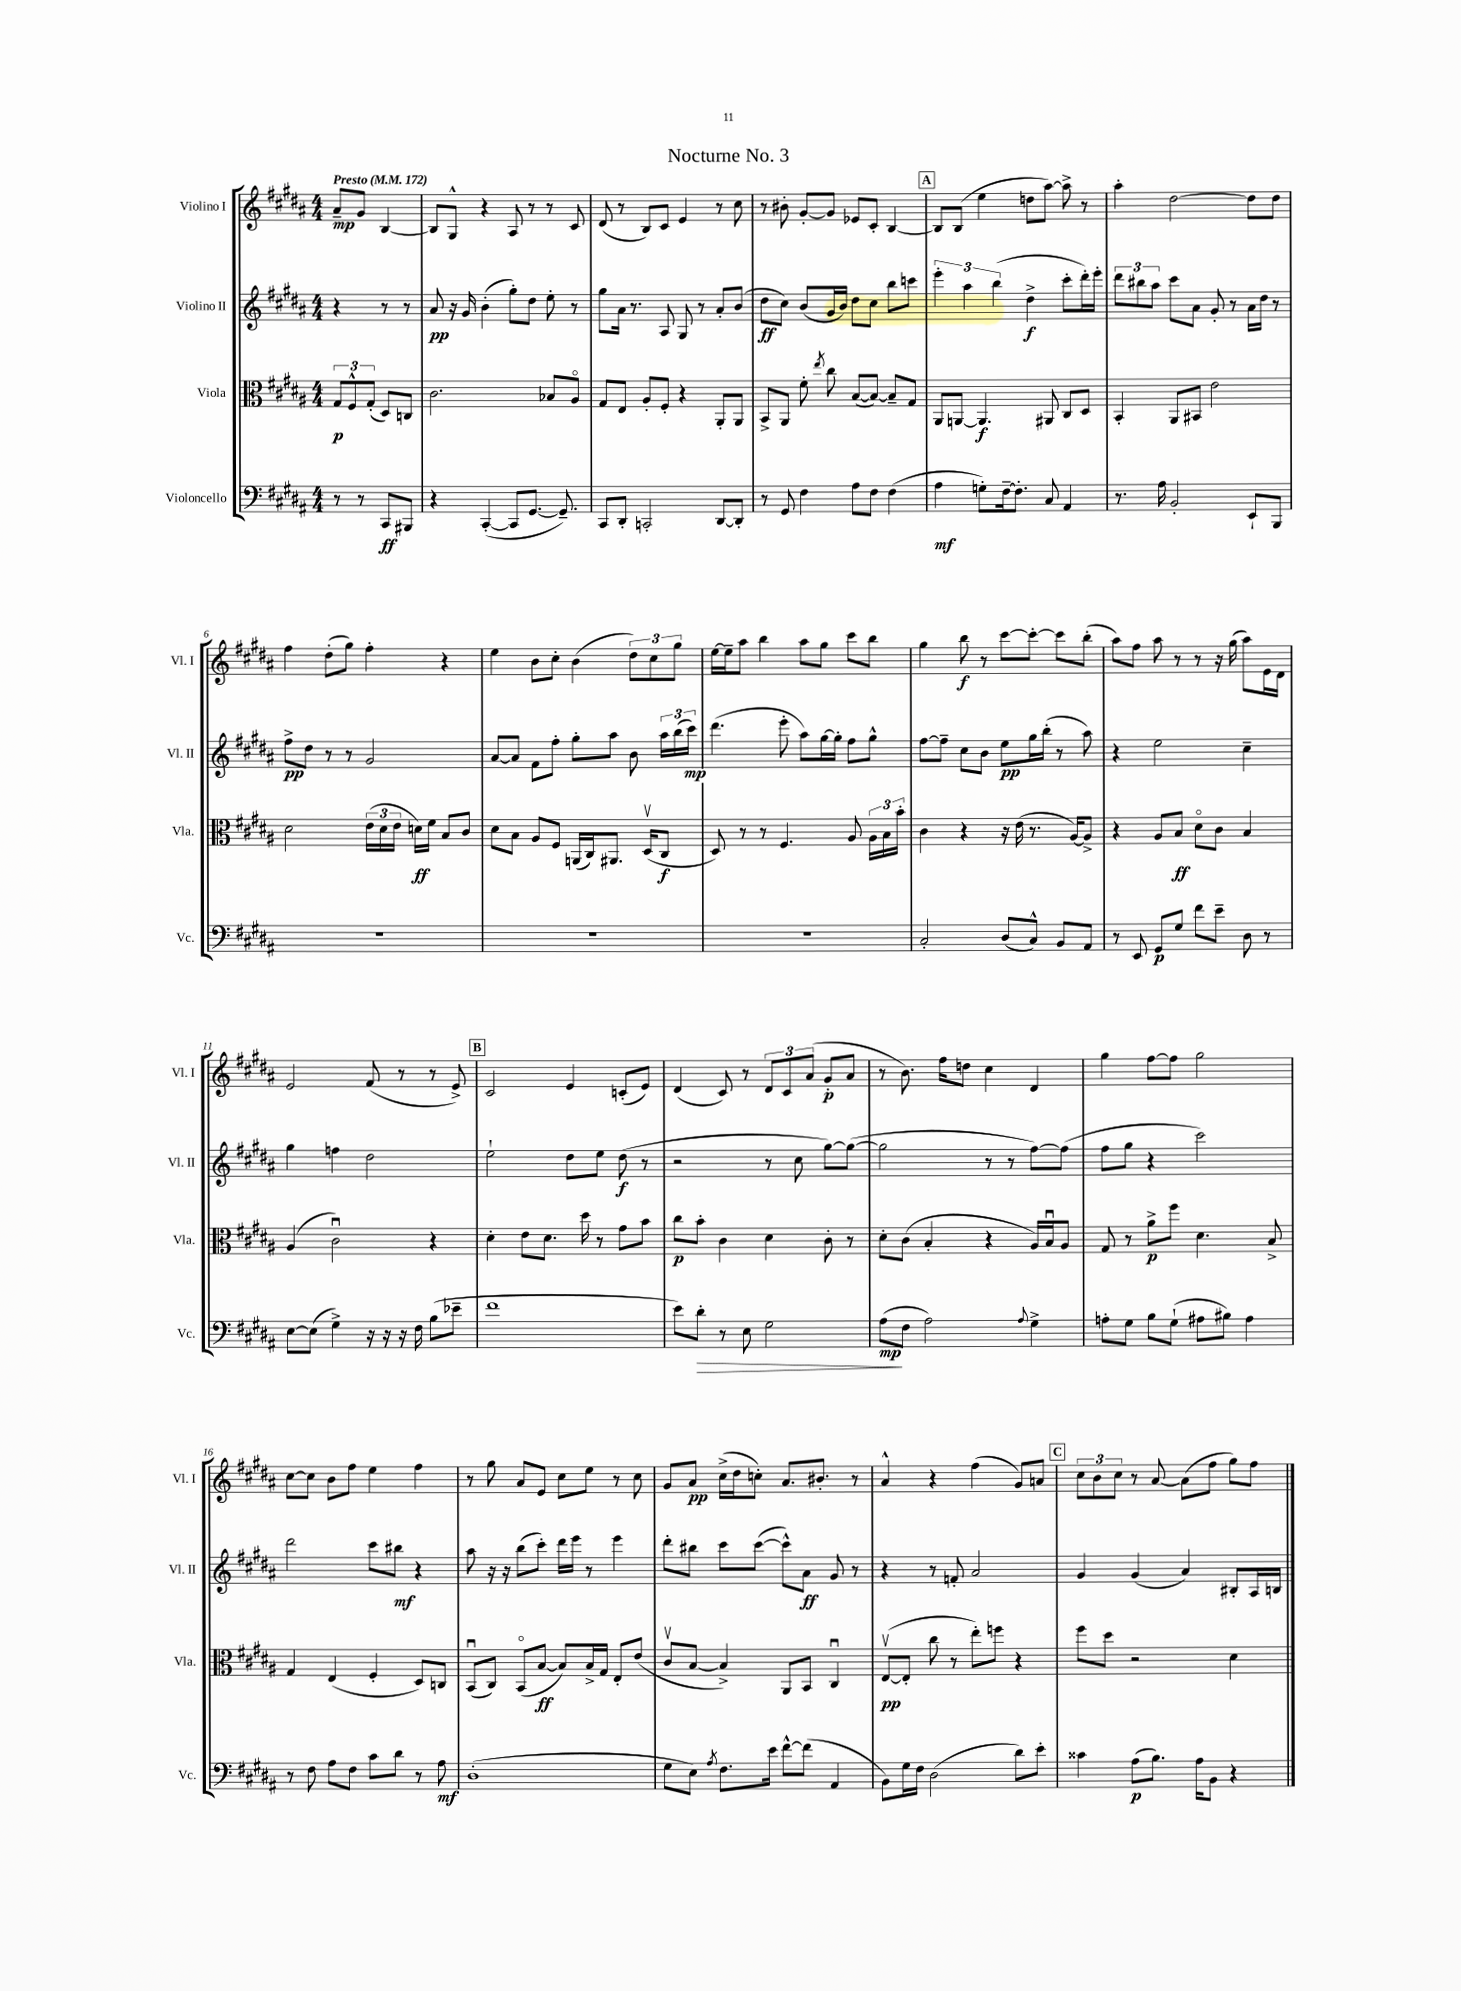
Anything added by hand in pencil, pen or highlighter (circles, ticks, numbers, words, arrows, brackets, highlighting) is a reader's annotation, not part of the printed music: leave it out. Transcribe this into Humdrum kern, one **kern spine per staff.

**kern	**dynam	**kern	**dynam	**kern	**dynam	**kern	**dynam
*part4	*part4	*part3	*part3	*part2	*part2	*part1	*part1
*staff4	*staff4	*staff3	*staff3	*staff2	*staff2	*staff1	*staff1
*I"Violoncello	*	*I"Viola	*	*I"Violino II	*	*I"Violino I	*
*I'Vc.	*	*I'Vla.	*	*I'Vl. II	*	*I'Vl. I	*
*clefF4	*	*clefC3	*	*clefG2	*	*clefG2	*
*k[f#c#g#d#a#]	*	*k[f#c#g#d#a#]	*	*k[f#c#g#d#a#]	*	*k[f#c#g#d#a#]	*
*M4/4	*	*M4/4	*	*M4/4	*	*M4/4	*
*MM172	*	*MM172	*	*MM172	*	*MM172	*
=	=	=	=	=	=	=	=
!	!	!	!	!	!	!LO:TX:a:B:t=Presto	!
8r	.	12G#/L	p	4r	.	8a#~/L	mp
.	.	12F#^^/	.	.	.	.	.
8r	.	.	.	.	.	8g#/J	.
.	.	(12G#'/J	.	.	.	.	.
8CC#/L	ff	8D#/L)	.	8r	.	[4B/	.
8BBB#X/J	.	8Cn/J	.	8r	.	.	.
=1	=1	=1	=1	=1	=1	=1	=1
4r	.	2.c#\	.	8a#/	pp	8B/L]	.
.	.	.	.	16r	.	8G#^^/J	.
.	.	.	.	16g#/	.	.	.
([4CC#'/	.	.	.	(4b'\	.	4r	.
8CC#/L]	.	.	.	8gg#'\L)	.	8A#/	.
[8.GG#/J	.	.	.	8dd#\J	.	8r	.
.	.	8B-X/L	.	8ee'\	.	8r	.
8.GG#~/])	.	.	.	.	.	.	.
.	.	8A#/J	.	8r	.	8c#/	.
=2	=2	=2	=2	=2	=2	=2	=2
8CC#/L	.	8G#/L	.	8gg#\L	.	(8d#/	.
8DD#'/J	.	8E/J	.	16a#\Jk	.	8r	.
.	.	.	.	8.r	.	.	.
2CCn'/	.	8A#'/L	.	.	.	8B/L)	.
.	.	8F#'/J	.	8A#/	.	8c#/J	.
.	.	4r	.	8G#/	.	4e/	.
.	.	.	.	8r	.	.	.
[8DD#/L	.	8AA#'/L	.	8a#'/L	.	8r	.
8DD#'/J]	.	8AA#/J	.	(8b/J	.	8cc#\	.
=3	=3	=3	=3	=3	=3	=3	=3
8r	.	8BB^/L	.	8dd#\L	ff	8r	.
8GG#/	.	8AA#/J	.	8cc#\J)	.	8b#X'\	.
4F#\	.	8f#'\	.	(8b/L	.	[8g#'/L	.
.	.	8qee/	.	.	.	.	.
.	.	8cc#\	.	16g#/L	.	8g#/J]	.
.	.	.	.	16b/JJ)	.	.	.
8A#\L	.	([8B/L	.	8dd#\L	.	8e-X/L	.
8F#\J	.	8B/J_)	.	8cc#\J	.	8c#'/J	.
(4F#\	.	8B~/L]	.	8bb\L	.	[4B/	.
.	.	8G#/J	.	8cccn\J	.	.	.
!!LO:REH:place=s1:t=A
=4	=4	=4	=4	=4	=4	=4	=4
4A#\	mf	8AA#/L	.	6eee'\	.	8B/L]	.
.	.	[8AAn/J	.	.	.	(8B/J	.
.	.	.	.	6aa#\	.	.	.
8Gn'\L)	.	4.AA/]	f	.	.	4ee\	.
.	.	.	.	(6bb\	.	.	.
[16F#~\k	.	.	.	.	.	.	.
8.F#'\J]	.	.	.	.	.	.	.
.	.	.	.	4dd#^\	f	8ddn\L	.
8C#/	.	8AA#X/	.	.	.	[8aa#\J)	.
4AA#/	.	8C#/L	.	8ccc#'\L	.	8aa#^\]	.
.	.	8D#/J	.	16ddd#'\L)	.	8r	.
.	.	.	.	16eee'\JJ	.	.	.
=5	=5	=5	=5	=5	=5	=5	=5
8.r	.	4BB'/	.	12ddd#\L	.	4aa#'\	.
.	.	.	.	12bb#X\	.	.	.
.	.	.	.	12aa#\J	.	.	.
16A#\	.	.	.	.	.	.	.
2BB'/	.	8AA#/L	.	8ccc#\L	.	[2dd#\	.
.	.	8BB#X/J	.	8a#\J	.	.	.
.	.	2e\	.	8g#'/	.	.	.
.	.	.	.	8r	.	.	.
8EE`/L	.	.	.	16a#\LL	.	8dd#\L]	.
.	.	.	.	16dd#\JJ	.	.	.
8BBB/J	.	.	.	8r	.	8dd#\J	.
!!LO:LB:g=z
=6	=6	=6	=6	=6	=6	=6	=6
1r	.	2d#\	.	8ff#^\L	pp	4ff#\	.
.	.	.	.	8dd#\J	.	.	.
.	.	.	.	8r	.	(8dd#'\L	.
.	.	.	.	8r	.	8gg#\J)	.
.	.	(24e\LL	.	2g#/	.	4ff#'\	.
.	.	24d#\	.	.	.	.	.
.	.	24e\JJ	.	.	.	.	.
.	.	16dn\LL)	ff	.	.	.	.
.	.	16f#\JJ	.	.	.	.	.
.	.	8B/L	.	.	.	4r	.
.	.	8c#/J	.	.	.	.	.
=7	=7	=7	=7	=7	=7	=7	=7
1r	.	8d#\L	.	[8a#/L	.	4ee\	.
.	.	8B\J	.	8a#/J]	.	.	.
.	.	8A#/L	.	8f#\L	.	8b\L	.
.	.	8F#/J	.	8ff#'\J	.	8cc#'\J	.
.	.	(16AAn/LL	.	8gg#'\L	.	(4b\	.
.	.	16C#/J)	.	.	.	.	.
.	.	8.AA#X/J	.	8aa#\J	.	.	.
.	.	.	.	8b\	.	12dd#\L)	.
.	.	(16D#v/KL	.	.	.	.	.
.	.	.	.	.	.	12cc#\	.
.	.	8C#/J	f	24aa#\LL	.	.	.
.	.	.	.	(24bb\	.	12gg#\J	.
.	.	.	.	24ccc#\JJ)	mp	.	.
=8	=8	=8	=8	=8	=8	=8	=8
1r	.	8D#/)	.	(4.ddd#\	.	[16ee\LL	.
.	.	.	.	.	.	16ee~\J]	.
.	.	8r	.	.	.	8aa#\J	.
.	.	8r	.	.	.	4bb\	.
.	.	4.F#/	.	8eee'\	.	.	.
.	.	.	.	8aa#\L)	.	8aa#\L	.
.	.	.	.	[16gg#\L	.	8gg#\J	.
.	.	.	.	16gg#'\JJ]	.	.	.
.	.	8A#/	.	8ff#\L	.	8ccc#\L	.
.	.	24A#\LL	.	8gg#^^\J	.	8bb\J	.
.	.	24B\	.	.	.	.	.
.	.	24b'\JJ	.	.	.	.	.
=9	=9	=9	=9	=9	=9	=9	=9
2C#'/	.	4c#\	.	[8ff#\L	.	4gg#\	.
.	.	.	.	8ff#~\J]	.	.	.
.	.	4r	.	8cc#\L	.	8bb\	f
.	.	.	.	8b\J	.	8r	.
(8D#/L	.	16r	.	8ee\L	pp	[8ccc#\L	.
.	.	(16e\	.	.	.	.	.
8C#^^/J)	.	8.r	.	16gg#\L	.	8ccc#'\J_	.
.	.	.	.	(16bb'\JJ	.	.	.
8BB/L	.	.	.	8r	.	8ccc#\L]	.
.	.	[16A#/KL)	.	.	.	.	.
8AA#/J	.	8A#^/J]	.	8aa#\)	.	(8bb'\J	.
=10	=10	=10	=10	=10	=10	=10	=10
8r	.	4r	.	4r	.	8aa#\L)	.
8EE/	.	.	.	.	.	8ff#\J	.
8GG#/L	p	8A#/L	.	2ee\	.	8aa#\	.
8G#/J	.	8B/J	ff	.	.	8r	.
8f#\L	.	8d#\L	.	.	.	8r	.
8e~\J	.	8c#\J	.	.	.	16r	.
.	.	.	.	.	.	(16gg#\	.
8D#\	.	4B/	.	4cc#~\	.	8aa#\L)	.
8r	.	.	.	.	.	16e\L	.
.	.	.	.	.	.	16d#\JJ	.
!!LO:LB:g=z
=11	=11	=11	=11	=11	=11	=11	=11
[8E\L	.	(4A#/	.	4gg#\	.	2e/	.
(8E\J]	.	.	.	.	.	.	.
4G#^\)	.	2c#u\)	.	4ffn\	.	.	.
16r	.	.	.	2dd#\	.	(8f#/	.
16r	.	.	.	.	.	.	.
16r	.	.	.	.	.	8r	.
16F#\	.	.	.	.	.	.	.
(8B\L	.	4r	.	.	.	8r	.
8e-X~\J	.	.	.	.	.	8e^/)	.
!!LO:REH:place=s1:t=B
=12	=12	=12	=12	=12	=12	=12	=12
1f#	.	4d#'\	.	2ee`\	.	2c#/	.
.	.	8e\L	.	.	.	.	.
.	.	8.d#\J	.	.	.	.	.
.	.	.	.	8dd#\L	.	4e/	.
.	.	16dd#\	.	.	.	.	.
.	.	8r	.	8ee\J	.	.	.
.	.	8g#\L	.	(8dd#\	f	(8cn'/L	.
.	.	8b\J	.	8r	.	8e/J)	.
=13	=13	=13	=13	=13	=13	=13	=13
8e\L)	.	8cc#\L	p	2r	.	(4d#/	.
!	!LO:HP:b	!	!	!	!	!	!
8d#'\J	>	8b'\J	.	.	.	.	.
8r	.	4c#\	.	.	.	8c#/)	.
8E\	.	.	.	.	.	8r	.
2G#\	.	4d#\	.	8r	.	12d#/L	.
.	.	.	.	.	.	12c#/	.
.	.	.	.	8cc#\	.	.	.
.	.	.	.	.	.	(12a#/J	.
.	.	8c#'\	.	[8gg#\L)	.	8g#'/L	p
.	.	8r	.	(8gg#\J_	.	8a#/J	.
=14	=14	=14	=14	=14	=14	=14	=14
(8A#\L	mp	8d#'\L	.	2gg#\]	.	8r	.
8F#\J	]	(8c#\J	.	.	.	8.b\)	.
2A#\)	.	4B'/	.	.	.	.	.
.	.	.	.	.	.	16ff#\KL	.
.	.	.	.	.	.	8ddn\J	.
.	.	4r	.	8r	.	4cc#\	.
.	.	.	.	8r	.	.	.
8qqA#/	.	.	.	.	.	.	.
4G#^\	.	16A#/LL)	.	[8ff#\L)	.	4d#/	.
.	.	16Bu/J	.	.	.	.	.
.	.	8A#/J	.	(8ff#\J]	.	.	.
=15	=15	=15	=15	=15	=15	=15	=15
8An'\L	.	8G#/	.	8ff#\L	.	4gg#\	.
8G#\J	.	8r	.	8gg#\J	.	.	.
8B\L	.	8a#^\L	p	4r	.	[8ff#\L	.
(8G#`\J	.	8ff#\J	.	.	.	8ff#\J]	.
8A#X\L	.	4.d#\	.	2ccc#\)	.	2gg#\	.
8B#X\J)	.	.	.	.	.	.	.
4A#\	.	.	.	.	.	.	.
.	.	8B^/	.	.	.	.	.
!!LO:LB:g=z
=16	=16	=16	=16	=16	=16	=16	=16
8r	.	4G#/	.	2ddd#\	.	[8cc#\L	.
8F#\	.	.	.	.	.	8cc#\J]	.
8A#\L	.	(4E/	.	.	.	8b\L	.
8F#\J	.	.	.	.	.	8ff#\J	.
8c#\L	.	4F#'/	.	8ccc#\L	.	4ee\	.
8d#\J	.	.	.	8bb#X\J	mf	.	.
8r	.	8D#/L)	.	4r	.	4ff#\	.
8A#\	mf	8Cn/J	.	.	.	.	.
=17	=17	=17	=17	=17	=17	=17	=17
(1D#'	.	(8BBu/L	.	8aa#\	.	8r	.
.	.	8C#/J)	.	16r	.	8gg#\	.
.	.	.	.	16r	.	.	.
.	.	(8BB/L	.	(8bb\L	.	8a#/L	.
.	.	[8B/J	ff	8ccc#'\J)	.	8e/J	.
.	.	8B/L])	.	16ddd#\LL	.	8cc#\L	.
.	.	.	.	16eee\JJ	.	.	.
.	.	16B^/L	.	8r	.	8ee\J	.
.	.	16G#/JJ	.	.	.	.	.
.	.	8E'/L	.	4eee\	.	8r	.
.	.	(8e/J	.	.	.	8cc#\	.
=18	=18	=18	=18	=18	=18	=18	=18
8G#\L	.	8c#v/L	.	8ddd#'\L	.	8g#/L	.
8E\J)	.	[8B/J	.	8bb#X\J	.	8a#/J	pp
8qA#/	.	.	.	.	.	.	.
8.F#\L	.	4B^/])	.	8ccc#\L	.	(16cc#^\LL	.
.	.	.	.	.	.	16dd#\J	.
.	.	.	.	([8ccc#\J	.	8ccn'\J)	.
16e\Jk	.	.	.	.	.	.	.
[8f#^^\L	.	8AA#/L	.	8ccc#^^\L])	.	8.a#/L	.
(8f#\J]	.	8BB/J	.	8a#\J	ff	.	.
.	.	.	.	.	.	8.b#X'/J	.
4AA#/	.	4C#u/	.	8g#/	.	.	.
.	.	.	.	8r	.	8r	.
=19	=19	=19	=19	=19	=19	=19	=19
8BB\L)	.	([8Ev/L	pp	4r	.	4a#^^/	.
16G#\L	.	8E'/J]	.	.	.	.	.
16F#\JJ	.	.	.	.	.	.	.
(2D#\	.	8cc#\	.	8r	.	4r	.
.	.	8r	.	8fn'/	.	.	.
.	.	8ee'\L)	.	2a#/	.	(4ff#\	.
.	.	8ffn\J	.	.	.	.	.
8d#\L)	.	4r	.	.	.	8g#/L)	.
8e'\J	.	.	.	.	.	8an/J	.
!!LO:REH:place=s1:t=C
=20	=20	=20	=20	=20	=20	=20	=20
4c##X\	.	8ff#\L	.	4g#/	.	12cc#\L	.
.	.	.	.	.	.	12b\	.
.	.	8dd#\J	.	.	.	.	.
.	.	.	.	.	.	12cc#\J	.
(8A#\L	p	2r	.	(4g#/	.	8r	.
8.B\J)	.	.	.	.	.	[8a#/	.
.	.	.	.	4a#/)	.	(8a#\L]	.
16A#\KL	.	.	.	.	.	.	.
8BB\J	.	.	.	.	.	8ff#\J	.
4r	.	4d#\	.	8B#X'/L	.	8gg#\L)	.
.	.	.	.	16A#/L	.	8ff#\J	.
.	.	.	.	16Bn/JJ	.	.	.
==	==	==	==	==	==	==	==
*-	*-	*-	*-	*-	*-	*-	*-
